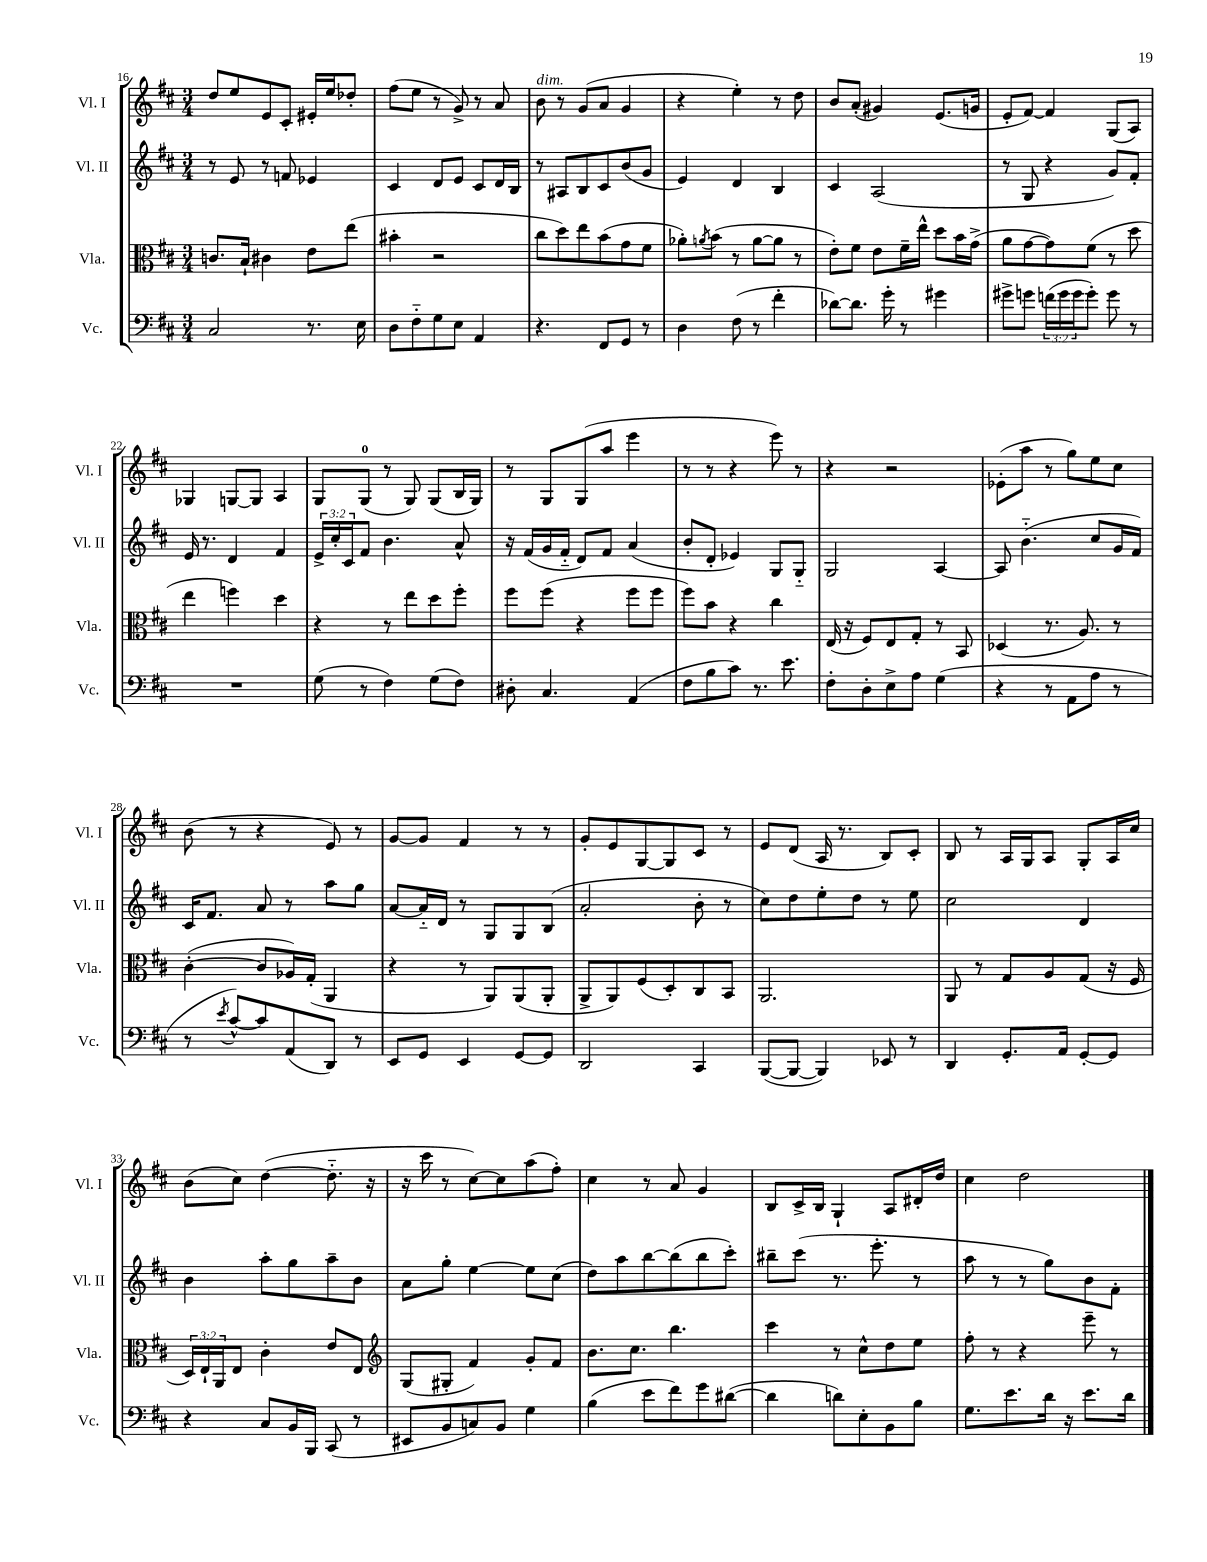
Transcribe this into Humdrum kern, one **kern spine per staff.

**kern	**kern	**kern	**kern
*staff4	*staff3	*staff2	*staff1
*clefF4	*clefC3	*clefG2	*clefG2
*k[f#c#]	*k[f#c#]	*k[f#c#]	*k[f#c#]
*M3/4	*M3/4	*M3/4	*M3/4
2C#	8.c	8r	8dd
.	.	8e	8ee
.	16B`	.	.
.	4c#	8r	8e
.	.	8f	8c#'
8.r	8e	4e-	16e#'
.	.	.	16ee
.	(8ee	.	8dd-'
16E	.	.	.
=	=	=	=
8D	4b#'	4c#	(8ff#
8F#'~	.	.	8ee
8G	2r	8d	8r
8E	.	8e	8g^)
4AA	.	8c#	8r
.	.	16d	8a
.	.	16B	.
=	=	=	=
4.r	8cc#	8r	8b
.	8dd)	8A#	8r
.	8ee	8B	(8g
8FF#	(8b	8c#	8a
8GG	8g	(8b	4g
8r	8f#	8g	.
=	=	=	=
4D	8a-')	4e)	4r
.	8qa	.	.
.	(8b	.	.
(8F#	8r	4d	4ee')
8r	[8a	.	.
4f#'	8a]	4B	8r
.	8r	.	8dd
=	=	=	=
[8d-)	8e')	4c#	8b
8.d-]	8f#	.	(8a'
.	8e	(2A	4g#)
16g'	.	.	.
8r	16f#~	.	.
.	16ee^^	.	.
4g#	8dd	.	(8.e
.	16b	.	.
.	(16g^	.	16g
=	=	=	=
8g#^	8a	8r	8e'
8g	[8g	8G	[8f#)
(24f	8g])	4r	4f#]
24g	.	.	.
24g	.	.	.
8g')	(8f#	.	.
8g	8r	8g)	(8G
8r	8dd	8f#'	8A)
=	=	=	=
2.r	4ee	16e	4G-
.	.	8.r	.
.	4ff)	4d	[8G
.	.	.	8G]
.	4dd	4f#	4A
=	=	=	=
(8G	4r	24e^	8G
.	.	24cc#'	.
.	.	24c#	.
8r	.	8f#	(8G
4F#)	8r	4.b	8r
.	8ee	.	8G)
(8G	8dd	.	(8G
8F#)	8ff#'	8a^^	16B
.	.	.	16G)
=	=	=	=
8D#'	8ff#	16r	8r
.	.	(16f#	.
4.C#	(8ff#	16g	8G
.	.	16f#'~	.
.	4r	8d)	(8G
.	.	8f#	8aa
(4AA	8ff#	(4a	4eee
.	8ff#	.	.
=	=	=	=
8F#	8ff#)	8b'	8r
8B	8b	8d'	8r
8c#)	4r	4e-)	4r
8.r	.	.	.
.	4cc#	8G	8eee)
8.e	.	.	.
.	.	8G'~	8r
=	=	=	=
8F#'	(16E	2G	4r
.	16r	.	.
8D'	8F#)	.	.
8E^	8E	.	2r
8A	8G'	.	.
(4G	8r	[4A	.
.	8BB	.	.
=	=	=	=
4r	(4D-	8A]	(8e-'
.	.	(4.b'~	8aa
8r	8.r	.	8r
8AA	.	.	8gg)
.	8.A)	.	.
8A	.	8cc#	8ee
8r	8r	16g	8cc#
.	.	16f#)	.
=	=	=	=
8r	([4c#'	16c#	(8b
.	.	8.f#	.
8qe	.	.	.
[8c#^^)	.	.	8r
8c#]	8c#]	8a	4r
(8AA	16A-)	8r	.
.	(16G'	.	.
8DD)	4AA	8aa	8e)
8r	.	8gg	8r
=	=	=	=
8EE	4r	[8a	[8g
8GG	.	16a'~]	8g]
.	.	16d	.
4EE	8r	8r	4f#
.	8AA)	8G	.
[8GG	(8AA	8G	8r
8GG]	8AA'	(8B	8r
=	=	=	=
2DD	8AA^	2a'	8g'
.	8AA)	.	8e
.	(8F#	.	[8G
.	8D')	.	8G]
4CC#	8C#	8b'	8c#
.	8BB	8r	8r
=	=	=	=
([8BBB	2.AA	8cc#)	8e
8BBB_	.	8dd	(8d
4BBB])	.	8ee'	16A
.	.	.	8.r
.	.	8dd	.
8EE-	.	8r	8B)
8r	.	8ee	8c#'
=	=	=	=
4DD	8AA	2cc#	8B
.	8r	.	8r
8.GG'	8G	.	16A
.	.	.	16G
.	8A	.	8A
16AA	.	.	.
[8GG'	(8G	4d	8G'
8GG]	16r	.	16A
.	16F#	.	16cc#
=	=	=	=
4r	24D)	4b	(8b
.	24E`	.	.
.	24AA	.	.
.	8E	.	8cc#)
8C#	4c#'	8aa'	([4dd
16BB	.	8gg	.
16BBB	.	.	.
(8CC#	8e	8aa~	8.dd'~]
8r	8E	8b	.
.	.	.	16r
=	=	=	=
*	*clefG2	*	*
8EE#	(8G	8a	16r
.	.	.	16ccc#
8BB	8G#'	8gg'	8r
8C)	4f#)	[4ee	[8cc#)
8BB	.	.	8cc#]
4G	8g'	8ee]	(8aa
.	8f#	(8cc#	8ff#')
=	=	=	=
(4B	8.b	8dd)	4cc#
.	.	8aa	.
.	8.cc#	.	.
8e	.	[8bb	8r
8f#)	4.bb	(8bb]	8a
8g	.	8bb	4g
([8d#	.	8ccc#')	.
=	=	=	=
4d#]	4ccc#	8bb#~	8B
.	.	(8ccc#	16c#^
.	.	.	16B
8d)	8r	8.r	4G`
8E'	8cc#^^	.	.
.	.	8.eee'	.
8BB	8dd	.	8A
8B	8ee	8r	16d#'
.	.	.	16dd
=	=	=	=
8.G	8ff#'	8aa	4cc#
.	8r	8r	.
8.e	.	.	.
.	4r	8r	2dd
16d	.	8gg)	.
16r	.	.	.
8.e	8eee~	8b	.
.	8r	8f#'	.
16d	.	.	.
==	==	==	==
*-	*-	*-	*-
